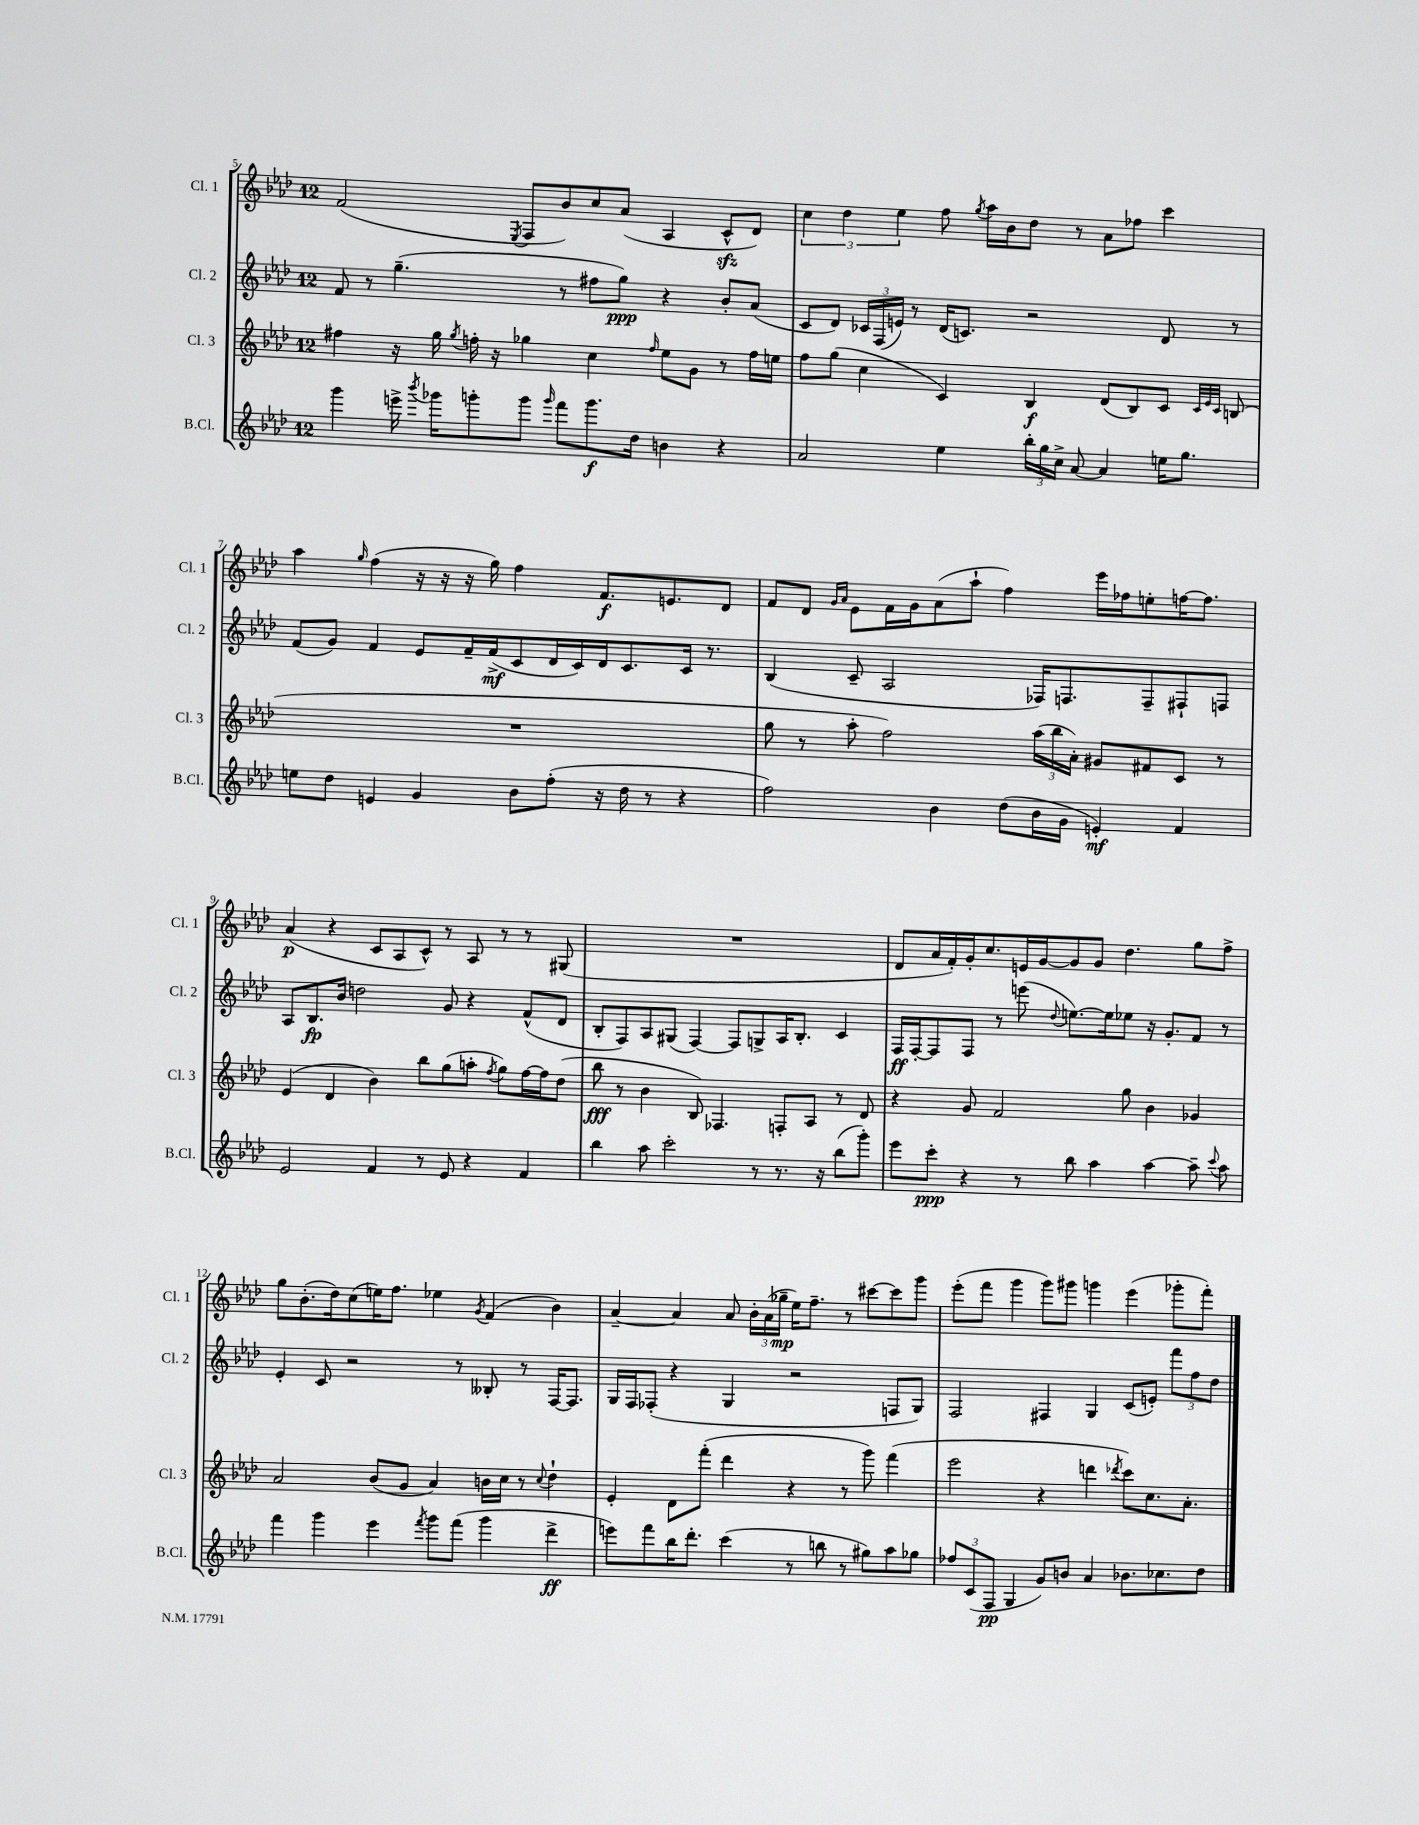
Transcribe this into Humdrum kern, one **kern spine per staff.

**kern	**kern	**kern	**kern
*staff4	*staff3	*staff2	*staff1
*clefG2	*clefG2	*clefG2	*clefG2
*k[b-e-a-d-]	*k[b-e-a-d-]	*k[b-e-a-d-]	*k[b-e-a-d-]
*M12/8	*M12/8	*M12/8	*M12/8
4ggg	4ff#	8f	(2f
.	.	8r	.
16eee^	16r	(4.gg~	.
8qbbb-	.	.	.
16ggg-	16gg	.	.
.	8qgg	.	.
8ggg'	16ff'	.	.
.	16r	.	.
.	.	.	8qE-
8ggg	4gg-	.	8F
16qqggg	.	.	.
8fff	.	8r	8b-)
8.ggg	4cc	8ff#	8cc
.	.	8gg)	(8a-
16dd-	.	.	.
.	16qqff	.	.
4b	8ee-	4r	4A-
.	8g	.	.
4r	8r	8b-'	8c^^
.	16ff	(8a-	8d-)
.	16ee	.	.
=	=	=	=
2a-	8ff	8c	6cc
.	(8gg	8d-)	.
.	.	.	6dd-
.	4cc	24c-	.
.	.	(24F	.
.	.	24e)	6ee-
.	.	8r	.
4ee-	4c)	(16d-	8ff
.	.	8.c)	.
.	.	.	8qgg
.	.	.	16aa-
.	.	.	16b-
24bb-'	4B-	2r	8dd-
24gg	.	.	.
24cc^	.	.	.
[8a-	.	.	8r
4a-]	(8d-	.	8a-
.	8B-)	.	8ff-
16ee	8c	8d-	4ccc
8.gg	.	.	.
.	32qqc	.	.
.	32qqe-	.	.
.	32qqc	.	.
.	(8B	8r	.
=	=	=	=
8ee	1.r	(8f	4aa-
8dd-	.	8g)	.
.	.	.	16qqgg
4e	.	4f	(4ff
4g	.	8e-	16r
.	.	.	16r
.	.	16f~	16r
.	.	(16f^	16gg)
8b-	.	8c	4ff
(8ff'	.	16d-	.
.	.	16c)	.
16r	.	16d-	8.f
16dd-	.	8.c	.
8r	.	.	.
.	.	.	8.e
4r	.	16c	.
.	.	8.r	.
.	.	.	8d-
=	=	=	=
2ff)	8gg	(4B-	8f
.	8r	.	8d-
.	.	.	16qqg
.	.	.	16qqa-
.	8aa-'	8c~	8e-
.	2ff)	2A-	16f
.	.	.	16g
4b-	.	.	(8a-
.	.	.	8aa-`
(8dd-	.	.	4ff)
16b-	(24aa-	16F-)	.
.	24bb-	.	.
16g	.	8.F	.
.	24a-')	.	.
4e')	8g#	.	16eee-
.	.	.	16ff-
.	8f#	8F~	8ee'
4f	8c	8F#`	[16ff
.	.	.	8.ff]
.	8r	8F	.
=	=	=	=
2e-	(4e-	8A-	(4a-
.	.	8.B-	.
.	4d-	.	4r
.	.	16b-	.
.	.	2dd	.
4f	4b-)	.	8c
.	.	.	8A-
8r	8bb-	.	8c^^)
8e-	(8gg	8g	8r
4r	8aa'	4r	8A-
.	8qff	.	.
.	8gg)	.	8r
4f	[16ff	(8f^^	8r
.	16ff]	.	.
.	(8dd-	8d-	(8G#
=	=	=	=
4bb-	8bb-	8B-'	1.r
.	8r	8F)	.
8aa-	4b-	8A-	.
2ccc'	.	(8G#	.
.	8B-)	[4F)	.
.	4.F-	.	.
.	.	8F]	.
8r	.	8G^	.
8.r	8F'	16A-	.
.	.	8.B-'	.
.	8A-	.	.
16r	.	.	.
(8bb-	8r	4c	.
8ggg')	8d-	.	.
=	=	=	=
8eee-	4r	16F	8d-
.	.	[16F'	.
8ccc'	.	8F]	16a-
.	.	.	16f')
4r	8g	8F	16g'
.	.	.	8.cc
.	2f	8r	.
8r	.	(8eee	16e
.	.	.	[16g
.	.	8qqdd-	.
8bb-	.	[8.ee)	8g]
4aa-	.	.	8g
.	.	16ee]	.
.	8gg	8ee-	4.dd-
[4aa-	4b-	16r	.
.	.	8.g'	.
8aa-~]	4g-	8f	8gg
8qqccc	.	.	.
8aa-	.	8r	8ff^
=	=	=	=
4fff	2a-	4e-'	8gg
.	.	.	(8.b-'
4ggg	.	8c	.
.	.	.	16dd-)
.	.	2r	(8cc
4eee-	(8b-	.	16ee)
.	.	.	8.ff
.	8g	.	.
8qfff	.	.	.
8ggg	4a-)	.	4ee-
(8fff	.	8r	.
.	.	.	8qg
4ggg	16b	8B--'	(4f
.	16cc	.	.
.	8r	8r	.
.	8qqcc	.	.
4ddd-^	4dd-`	[16F	4b-)
.	.	8.F]	.
=	=	=	=
8eee)	4e-'	16G	[4a-~
.	.	16F	.
8fff	.	(8F-'	.
16bb-	8d-	4r	4a-]
8.ddd-'	.	.	.
.	(8fff'	.	.
(4ccc	4ddd-	4G	8a-
.	.	.	24b-'
.	.	.	(24a-
.	.	.	24gg-~
8r	4r	2r	16ee-)
.	.	.	8.ff~
8bb	.	.	.
8r	8r	.	8r
8gg#)	8ggg)	.	[8ccc#
8aa-	(4fff	8F	8ccc#]
8gg-	.	8G)	8ggg
=	=	=	=
12ff-	2eee-	2F	(8eee-'
(12c	.	.	.
.	.	.	8fff
12F	.	.	.
4G	.	.	4ggg
8g)	4r	4F#	8ggg)
8b	.	.	8ggg#
4a-	4ddd	4G	4ggg
.	8qddd-	.	.
8.b-	8ccc)	(8c	(4eee-
.	8.cc	8e')	.
8.cc-	.	.	.
.	.	12fff	8ggg-'
.	8.a-'	.	.
.	.	12ff	.
8dd-	.	.	8fff')
.	.	12dd-	.
==	==	==	==
*-	*-	*-	*-
